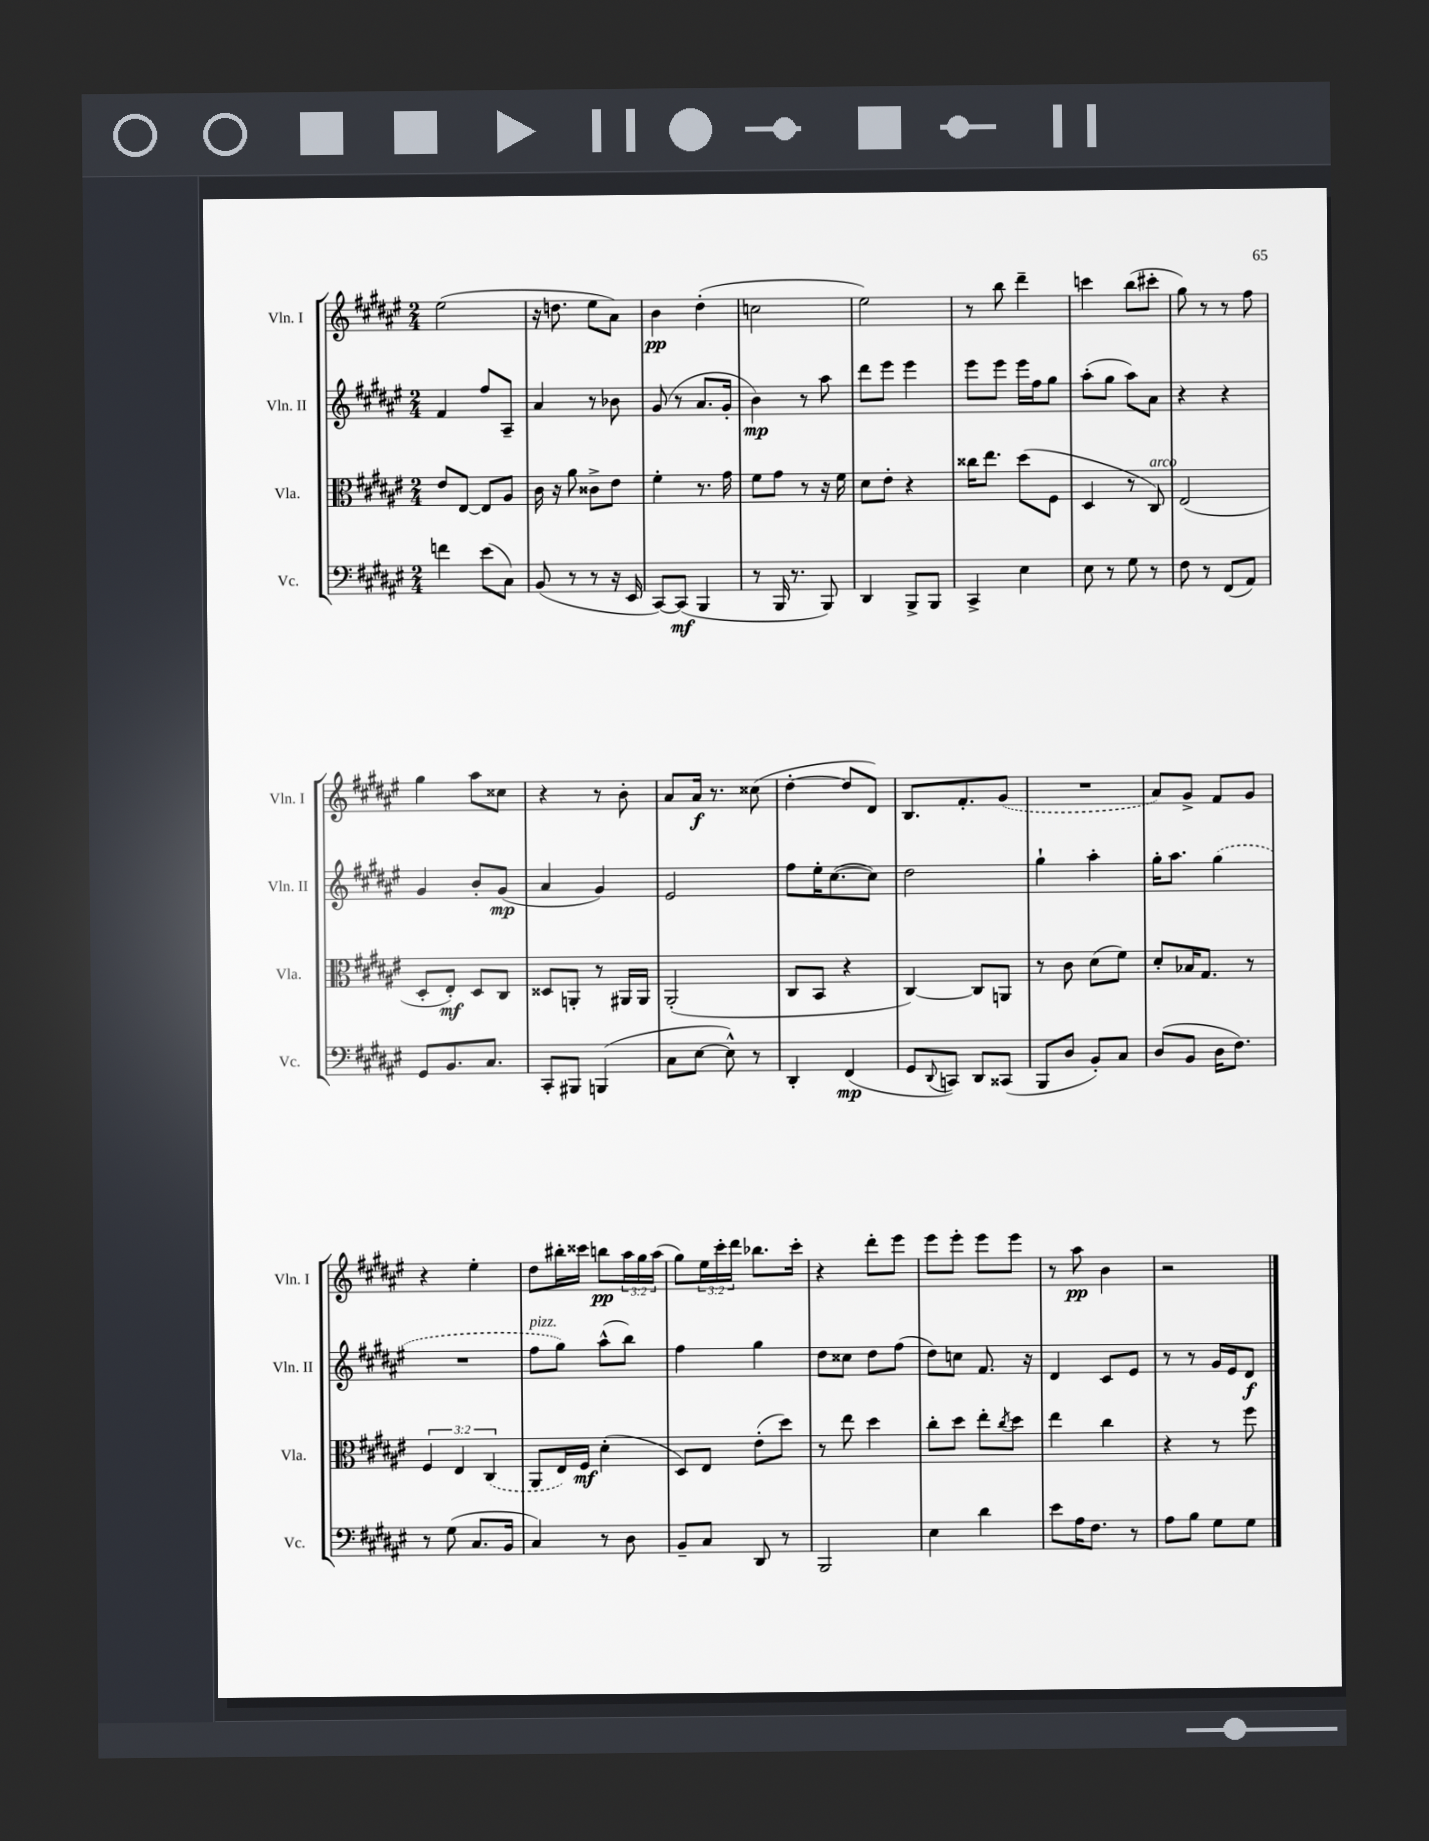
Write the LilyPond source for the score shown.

<<
\new StaffGroup <<
\new Staff = "s0" \with { instrumentName = "Vln. I" shortInstrumentName = "Vln. I" } {
    \clef treble \key fis \major \numericTimeSignature \time 2/4 \override Staff.TupletNumber.text = #tuplet-number::calc-fraction-text
    eis''2( |
    r16 d''8. eis''8 ais'8) |
    b'4\pp dis''4-.( |
    c''2 |
    eis''2) |
    r8 b''8 dis'''4-- |
    c'''4 b''8( cis'''8-. |
    gis''8) r8 r8 fis''8 |
    gis''4 ais''8 cisis''8 |
    r4 r8 b'8-. |
    ais'8 ais'16\f r8. cisis''8( |
    dis''4~-. dis''8 dis'8) |
    b8. fis'8.-. \once \slurDashed gis'8( |
    R2 |
    ais'8) gis'8-> fis'8 gis'8 |
    r4 eis''4-. |
    dis''8 bis''16-. cisis'''16 b''8\pp \tuplet 3/2 { ais''16 gis''16 ais''16( } |
    gis''8) \tuplet 3/2 { eis''16 cis'''16-. dis'''16 } bes''8. cis'''16-. |
    r4 dis'''8-. eis'''8 |
    eis'''8 eis'''8-. eis'''8 eis'''8 |
    r8 ais''8\pp b'4 |
    r2 \bar "|." |
}
\new Staff = "s1" \with { instrumentName = "Vln. II" shortInstrumentName = "Vln. II" } {
    \clef treble \key fis \major \numericTimeSignature \time 2/4
    fis'4 fis''8 ais8-- |
    ais'4 r8 bes'8 |
    gis'8( r8 ais'8. gis'16-. |
    b'4\mp) r8 ais''8 |
    dis'''8 eis'''8 eis'''4 |
    eis'''8 eis'''8 eis'''16 fis''16 gis''8 |
    ais''8-.( gis''8 ais''8) ais'8 |
    r4 r4 |
    gis'4 b'8-. gis'8\mp( |
    ais'4 gis'4) |
    eis'2 |
    fis''8 eis''16-. cis''8.~( cis''8) |
    dis''2 |
    gis''4-! ais''4-. |
    gis''16-. ais''8. \once \slurDashed gis''4( |
    R2 |
    fis''8^\markup { \italic "pizz." } gis''8) ais''8-^( b''8) |
    fis''4 gis''4 |
    dis''8 cisis''8 dis''8 fis''8( |
    dis''8) c''8 fis'8. r16 |
    dis'4 cis'8 eis'8 |
    r8 r8 gis'16 eis'16 dis'8\f \bar "|." |
}
\new Staff = "s2" \with { instrumentName = "Vla." shortInstrumentName = "Vla." } {
    \clef alto \key fis \major \numericTimeSignature \time 2/4 \override Staff.TupletNumber.text = #tuplet-number::calc-fraction-text
    eis'8 eis8~ eis8 ais8 |
    cis'16 r16 ais'8 cisis'8-> eis'8 |
    fis'4-. r8. gis'16 |
    fis'8 gis'8 r8 r16 fis'16 |
    dis'8 eis'8-. r4 |
    cisis''16 eis''8. dis''8( fis8 |
    dis4 r8 cis8^\markup { \italic "arco" }) |
    eis2( |
    dis8-. eis8-.\mf) dis8 cis8 |
    disis8 a,8-. r8 ais,16 ais,16 |
    ais,2-.( |
    cis8 b,8 r4 |
    cis4~) cis8 a,8 |
    r8 cis'8 dis'8( fis'8) |
    dis'8-. bes16 gis8. r8 |
    \tuplet 3/2 { fis4 eis4 \once \slurDashed cis4( } |
    ais,8 eis16) fis16\mf dis'4-.( |
    dis8) eis8 eis'8-.( dis''8) |
    r8 eis''8 dis''4 |
    cis''8-. dis''8 eis''8-. \acciaccatura { cis''8 } dis''8 |
    eis''4 cis''4 |
    r4 r8 fis''8 \bar "|." |
}
\new Staff = "s3" \with { instrumentName = "Vc." shortInstrumentName = "Vc." } {
    \clef bass \key fis \major \numericTimeSignature \time 2/4
    f'4 eis'8( cis8) |
    b,8( r8 r8 r16 eis,16 |
    cis,8~) cis,8\mf( b,,4 |
    r8 b,,16 r8. b,,8) |
    dis,4 b,,8-> b,,8 |
    cis,4-> eis4 |
    eis8 r8 gis8 r8 |
    fis8 r8 fis,8( ais,8) |
    gis,8 b,8. cis8. |
    cis,8-. bis,,8 b,,4( |
    cis8 eis8~ eis8-^) r8 |
    dis,4-. fis,4\mp( |
    gis,8 \appoggiatura { dis,8 } c,8) dis,8 cisis,8( |
    b,,8 dis8 b,8-.) cis8 |
    dis8( b,8 dis16 fis8.) |
    r8 gis8( cis8. b,16 |
    cis4) r8 dis8 |
    b,8-- cis8 dis,8 r8 |
    b,,2 |
    eis4 dis'4 |
    eis'8 ais16 fis8. r8 |
    ais8 b8 gis8 gis8 \bar "|." |
}
>>
>>
\layout { \context { \Score \remove "Bar_number_engraver" } }
